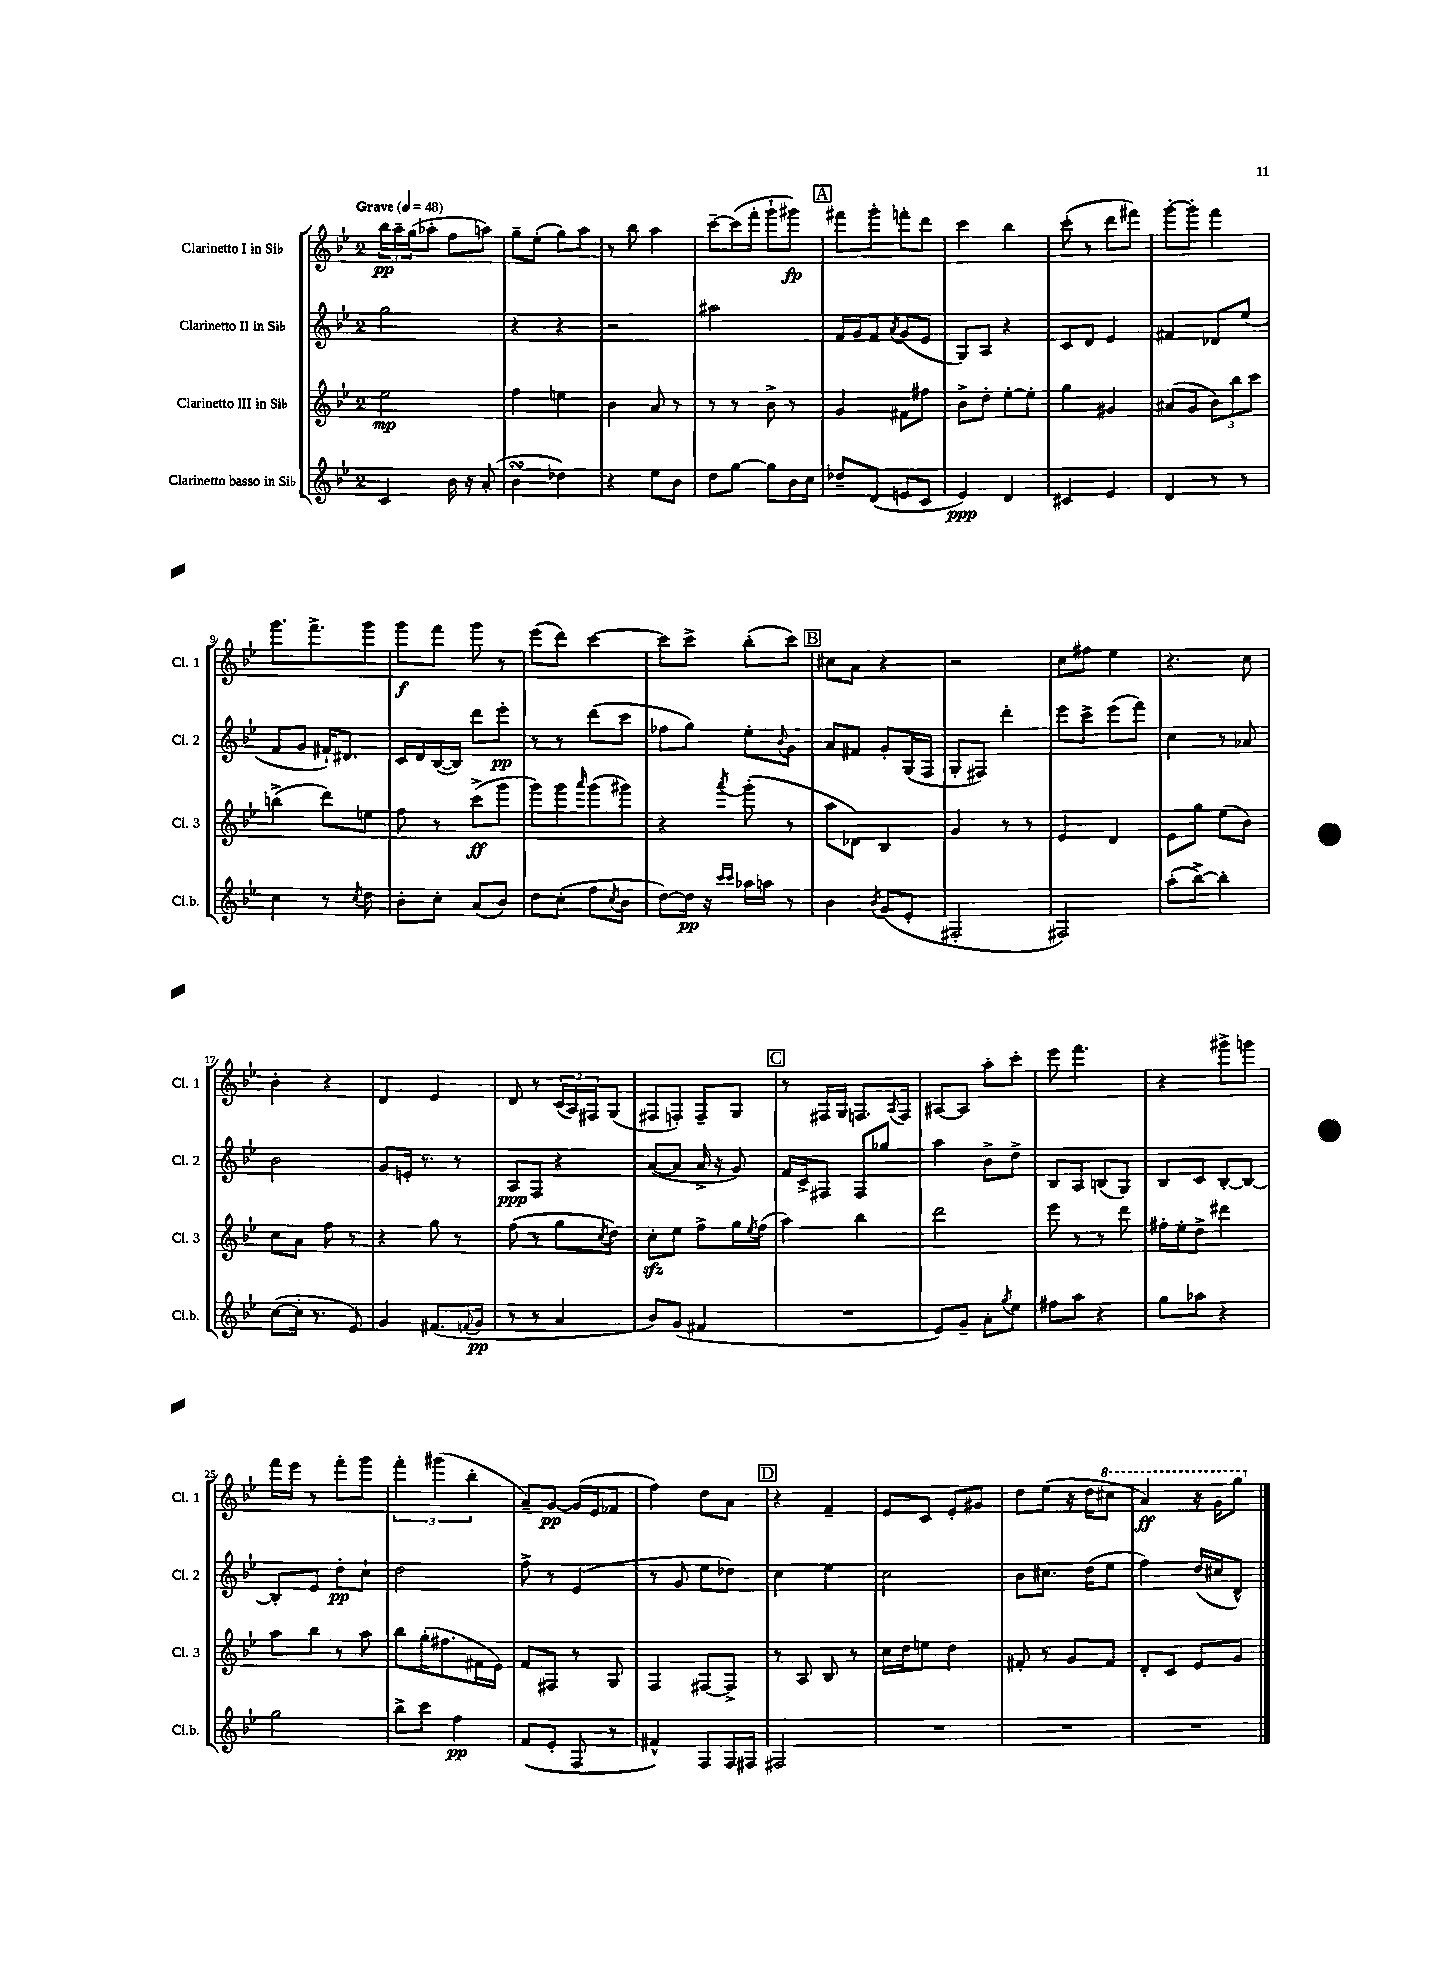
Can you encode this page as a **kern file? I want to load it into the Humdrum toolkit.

**kern	**dynam	**kern	**dynam	**kern	**dynam	**kern	**dynam
*part4	*part4	*part3	*part3	*part2	*part2	*part1	*part1
*staff4	*staff4	*staff3	*staff3	*staff2	*staff2	*staff1	*staff1
*I"Clarinetto basso in Si♭	*	*I"Clarinetto III in Si♭	*	*I"Clarinetto II in Si♭	*	*I"Clarinetto I in Si♭	*
*I'Cl.b.	*	*I'Cl. 3	*	*I'Cl. 2	*	*I'Cl. 1	*
*clefG2	*	*clefG2	*	*clefG2	*	*clefG2	*
*k[b-e-]	*	*k[b-e-]	*	*k[b-e-]	*	*k[b-e-]	*
*M2/4	*	*M2/4	*	*M2/4	*	*M2/4	*
*MM48	*	*MM48	*	*MM48	*	*MM48	*
=1	=1	=1	=1	=1	=1	=1	=1
!	!	!	!	!	!	!LO:TX:a:B:t=Grave	!
4c/	.	2ee-\	mp	2gg\	.	24bb-\LL	pp
.	.	.	.	.	.	24aa~\	.
.	.	.	.	.	.	(24gg\J	.
.	.	.	.	.	.	8aa-X'\J	.
16b-\	.	.	.	.	.	8ff\L	.
16r	.	.	.	.	.	.	.
(8a'/	.	.	.	.	.	8aan\J)	.
=2	=2	=2	=2	=2	=2	=2	=2
4b-sSSs\	.	4ff\	.	4r	.	8gg~\L	.
.	.	.	.	.	.	(8ee-'\J	.
4dd-X\)	.	4een\	.	4r	.	8gg\L)	.
.	.	.	.	.	.	8aa\J	.
=3	=3	=3	=3	=3	=3	=3	=3
4r	.	4b-\	.	2r	.	8r	.
.	.	.	.	.	.	8bb-\	.
8ee-\L	.	8a/	.	.	.	4aa\	.
8b-\J	.	8r	.	.	.	.	.
=4	=4	=4	=4	=4	=4	=4	=4
8dd\L	.	8r	.	2aa#X\	.	[8ccc~\L	.
[8gg\J	.	8r	.	.	.	(16ccc\L]	.
.	.	.	.	.	.	16fff'\JJ	.
8gg\L]	.	8b-^\	.	.	.	8ggg`\L	.
16b-\L	.	8r	.	.	.	8ggg#X\J)	fp
16cc\JJ	.	.	.	.	.	.	.
!!LO:REH:place=s1:t=A
=5	=5	=5	=5	=5	=5	=5	=5
8dd-X~/L	.	4g/	.	16f/LL	.	8fff#X\L	.
.	.	.	.	16g/J	.	.	.
(8d/J	.	.	.	8f/J	.	8ggg'\J	.
.	.	.	.	8qa/	.	.	.
8en/L	.	8f#X\L	.	(8g/L	.	8fffn'\L	.
8c/J	.	8ff#X\J	.	8e-/J	.	8ddd\J	.
=6	=6	=6	=6	=6	=6	=6	=6
4e-/)	ppp	8b-^\L	.	8G/L)	.	4ccc\	.
.	.	8dd'\J	.	8A/J	.	.	.
4d/	.	[8ee-'\L	.	4r	.	4bb-\	.
.	.	8ee-'\J]	.	.	.	.	.
=7	=7	=7	=7	=7	=7	=7	=7
4c#X/	.	4gg\	.	8c/L	.	(8ccc'\	.
.	.	.	.	8d/J	.	8r	.
4e-/	.	4g#X/	.	4e-/	.	8ddd\L	.
.	.	.	.	.	.	8fff#X\J)	.
=8	=8	=8	=8	=8	=8	=8	=8
4d/	.	(8a#X/L	.	4f#X/	.	[8ggg'\L	.
.	.	8g/J	.	.	.	8ggg'\J]	.
8r	.	12b-\L)	.	8d-X/L	.	4fff\	.
.	.	12bb-\	.	.	.	.	.
8r	.	.	.	(8ee-/J	.	.	.
.	.	12ccc\J	.	.	.	.	.
!!LO:LB:g=z
=9	=9	=9	=9	=9	=9	=9	=9
4cc\	.	(4bbn^\	.	8f/L	.	8.ggg\L	.
.	.	.	.	8g/J	.	.	.
.	.	.	.	.	.	8.fff^\	.
8r	.	8ddd\L)	.	16f#X`/KL)	.	.	.
.	.	.	.	8.d#X/J	.	.	.
8qcc/	.	.	.	.	.	.	.
8dd\	.	8een\J	.	.	.	8ggg\J	.
=10	=10	=10	=10	=10	=10	=10	=10
8b-'\L	.	8ff\	.	16c/LL	.	8ggg\L	f
.	.	.	.	16d/	.	.	.
8cc'\J	.	8r	.	([16B-/	.	8fff\J	.
.	.	.	.	16B-/JJ])	.	.	.
(8a/L	.	(8ccc^\L	ff	8ddd\L	.	8ggg\	.
8b-/J)	.	8ggg\J	.	8eee-'\J	pp	8r	.
=11	=11	=11	=11	=11	=11	=11	=11
8dd\L	.	8ggg\L)	.	8r	.	(8eee-\L	.
(8cc'\J	.	8ggg\J	.	8r	.	8ddd\J)	.
.	.	16qqaaa/	.	.	.	.	.
8ff\L	.	(8ggg\L	.	(8ddd\L	.	[4ccc\	.
8qcc/	.	.	.	.	.	.	.
8b-\J	.	8ggg#X\J)	.	8ccc\J	.	.	.
=12	=12	=12	=12	=12	=12	=12	=12
[8dd\L)	.	4r	.	8ff-X\L	.	8ccc\L]	.
16dd\Jk]	pp	.	.	8gg\J)	.	8ccc^\J	.
16r	.	.	.	.	.	.	.
16qqccc/LL	.	.	.	.	.	.	.
16qqccc/JJ	.	8qaaa/	.	.	.	.	.
16aa-X\LL	.	(8ggg'\	.	8ee-'\L	.	(8bb-'\L	.
16aan\JJ	.	.	.	.	.	.	.
.	.	.	.	8qqb-/	.	.	.
8r	.	8r	.	8g\J	.	8ccc\J)	.
!!LO:REH:place=s1:t=B
=13	=13	=13	=13	=13	=13	=13	=13
4b-\	.	8aa\L	.	8a/L	.	8cc#X\L	.
.	.	8d-X\J)	.	8f#X/J	.	8a\J	.
8qb-/	.	.	.	.	.	.	.
(8g/L	.	4B-/	.	8g'/L	.	4r	.
8e-'/J	.	.	.	(16G/L	.	.	.
.	.	.	.	16F/JJ	.	.	.
=14	=14	=14	=14	=14	=14	=14	=14
2F#X'/	.	4g/	.	8G'/L	.	2r	.
.	.	.	.	8F#X/J)	.	.	.
.	.	8r	.	4ddd'\	.	.	.
.	.	8r	.	.	.	.	.
=15	=15	=15	=15	=15	=15	=15	=15
2F#X/)	.	4e-/	.	8eee-\L	.	8cc\L	.
.	.	.	.	8ccc^\J	.	8ff#X\J	.
.	.	4d/	.	(8eee-\L	.	4ee-\	.
.	.	.	.	8fff\J)	.	.	.
=16	=16	=16	=16	=16	=16	=16	=16
(8aa'\L	.	8e-\L	.	4cc\	.	4.r	.
[8bb-^\J)	.	8gg\J	.	.	.	.	.
4bb-'\]	.	(8ee-\L	.	8r	.	.	.
.	.	8b-\J)	.	8a-X/	.	8cc\	.
!!LO:LB:g=z
=17	=17	=17	=17	=17	=17	=17	=17
([8cc\L	.	8cc\L	.	2b-\	.	4b-'\	.
16cc'\Jk]	.	8a\J	.	.	.	.	.
8.r	.	.	.	.	.	.	.
.	.	8ff\	.	.	.	4r	.
8e-/)	.	8r	.	.	.	.	.
=18	=18	=18	=18	=18	=18	=18	=18
4g/	.	4r	.	8g/L	.	4d/	.
.	.	.	.	16en'/Jk	.	.	.
.	.	.	.	8.r	.	.	.
(8.f#X/L	.	8gg\	.	.	.	4e-/	.
.	.	8r	.	8r	.	.	.
8qqfn/	.	.	.	.	.	.	.
16g/Jk	pp	.	.	.	.	.	.
=19	=19	=19	=19	=19	=19	=19	=19
8r	.	(8ff\	.	8A/L	ppp	8d/	.
8r	.	8r	.	8F/J	.	8r	.
4a/	.	8gg\L	.	4r	.	(24c/LL	.
.	.	.	.	.	.	24A/)	.
.	.	.	.	.	.	24F#X/J	.
.	.	8qcc/	.	.	.	.	.
.	.	8dd\J)	.	.	.	(8G/J	.
=20	=20	=20	=20	=20	=20	=20	=20
8b-/L)	.	8cczz'\L	.	([8a/L	.	8F#X/L	.
(8g/J	.	8ee-\J	.	8a/J]	.	8Fn'/J)	.
4f#X/	.	8ff^\L	.	16a^/	.	8F~/L	.
.	.	.	.	16r	.	.	.
.	.	16gg\L	.	8g/)	.	8G/J	.
.	.	8qee-/	.	.	.	.	.
.	.	(16ff\JJ	.	.	.	.	.
!!LO:REH:place=s1:t=C
=21	=21	=21	=21	=21	=21	=21	=21
2r	.	4aa\)	.	16f/LL	.	8r	.
.	.	.	.	16c^/J	.	.	.
.	.	.	.	8F#X/J	.	16F#X/LL	.
.	.	.	.	.	.	16G/JJ	.
.	.	4bb-\	.	8F#/L	.	8.Fn/L	.
.	.	.	.	8gg-X/J	.	.	.
.	.	.	.	.	.	8qA/	.
.	.	.	.	.	.	16F/Jk	.
=22	=22	=22	=22	=22	=22	=22	=22
8e-/L)	.	2ddd\	.	4aa\	.	[8A#X/L	.
8g~/J	.	.	.	.	.	8A#/J]	.
8a'\L	.	.	.	8b-^\L	.	8aa'\L	.
8qgg/	.	.	.	.	.	.	.
8ee-\J	.	.	.	8dd^\J	.	8ccc'\J	.
=23	=23	=23	=23	=23	=23	=23	=23
8ff#X\L	.	8eee-\	.	8B-/L	.	8eee-\	.
8aa\J	.	8r	.	8A/J	.	4.fff\	.
4r	.	8r	.	(8Bn/L	.	.	.
.	.	8ddd\	.	8G/J)	.	.	.
=24	=24	=24	=24	=24	=24	=24	=24
8gg\L	.	16ff#X'\LL	.	8B-/L	.	4r	.
.	.	16ee-'\J	.	.	.	.	.
8aa-X\J	.	8dd^\J	.	8c/J	.	.	.
4r	.	4ddd#X\	.	[8B-'/L	.	8ggg#X^\L	.
.	.	.	.	8B-/J_	.	8gggn\J	.
!!LO:LB:g=z
=25	=25	=25	=25	=25	=25	=25	=25
2gg\	.	8aa\L	.	8B-'/L]	.	16fff\LL	.
.	.	.	.	.	.	16eee-\JJ	.
.	.	8bb-\J	.	8e-/J	.	8r	.
.	.	8r	.	8dd'\L	pp	8fff'\L	.
.	.	8aa\	.	8cc`\J	.	8ggg\J	.
=26	=26	=26	=26	=26	=26	=26	=26
8bb-^\L	.	8bb-\L	.	2dd\	.	6fff'\	.
8ccc\J	.	(16gg'\K	.	.	.	.	.
.	.	.	.	.	.	(6ggg#X\	.
.	.	8.ff#X\	.	.	.	.	.
4ff\	pp	.	.	.	.	.	.
.	.	.	.	.	.	6bb-'\	.
.	.	16f#X\L	.	.	.	.	.
.	.	16e-\JJ)	.	.	.	.	.
=27	=27	=27	=27	=27	=27	=27	=27
(8f/L	.	8f/L	.	8ff^\	.	8a~/L)	.
8e-'/J	.	8F#X/J	.	8r	.	[8g/J	pp
8F/	.	8r	.	(4e-/	.	(16g/LL]	.
.	.	.	.	.	.	16e-/J	.
8r	.	8G/	.	.	.	8f-X/J	.
=28	=28	=28	=28	=28	=28	=28	=28
4f#X^^/)	.	4F/	.	8r	.	4ff\)	.
.	.	.	.	8g/	.	.	.
8F/L	.	[8F#X/L	.	8ee-\L	.	8dd\L	.
16F/L	.	8F#^/J]	.	8dd-X\J)	.	8a\J	.
16F#X/JJ	.	.	.	.	.	.	.
!!LO:REH:place=s1:t=D
=29	=29	=29	=29	=29	=29	=29	=29
2F#X/	.	8r	.	4cc\	.	4r	.
.	.	8A/	.	.	.	.	.
.	.	8B-/	.	4ee-\	.	4f~/	.
.	.	8r	.	.	.	.	.
=30	=30	=30	=30	=30	=30	=30	=30
2r	.	16cc\LL	.	2cc\	.	8e-/L	.
.	.	16dd\J	.	.	.	.	.
.	.	8een\J	.	.	.	8c/J	.
.	.	4dd\	.	.	.	8e-'/L	.
.	.	.	.	.	.	8g#X/J	.
=31	=31	=31	=31	=31	=31	=31	=31
2r	.	8f#X'/	.	8b-\L	.	8dd\L	.
.	.	8r	.	8.cc#X\J	.	(8ee-\J	.
.	.	8g/L	.	.	.	16r	.
.	.	.	.	(16dd\KL	.	16dd\KL	.
*	*	*	*	*	*	*8va	*
.	.	8f#/J	.	8ee-\J	.	8ccc#X\J	.
=32	=32	=32	=32	=32	=32	=32	=32
2r	.	8d'/L	.	4ff\)	.	4aa/)	ff
.	.	8c/J	.	.	.	.	.
.	.	8e-/L	.	(16dd/LL	.	16r	.
.	.	.	.	16cc#X/J	.	16gg\KL	.
.	.	8g/J	.	8d^^/J)	.	8ggg\J	.
*	*	*	*	*	*	*X8va	*
==	==	==	==	==	==	==	==
*-	*-	*-	*-	*-	*-	*-	*-
